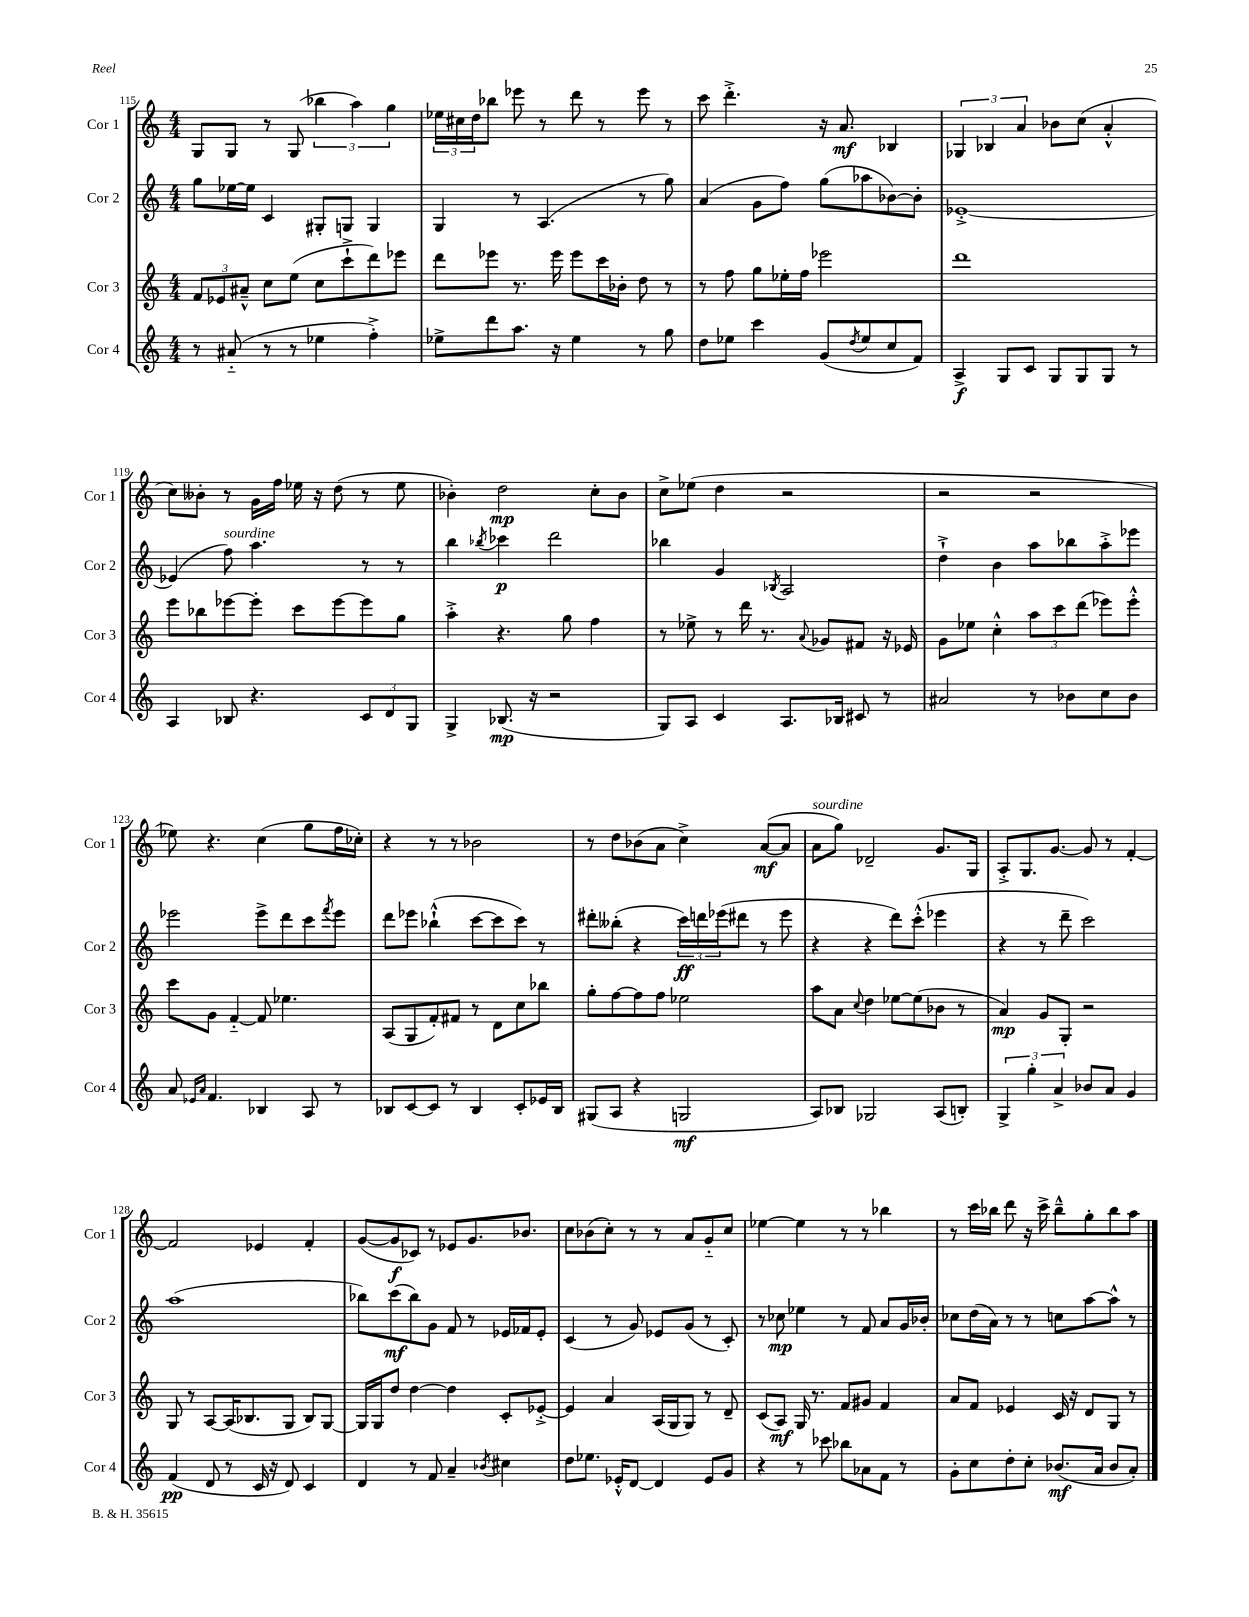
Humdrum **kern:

**kern	**dynam	**kern	**dynam	**kern	**dynam	**kern	**dynam
*part4	*part4	*part3	*part3	*part2	*part2	*part1	*part1
*staff4	*staff4	*staff3	*staff3	*staff2	*staff2	*staff1	*staff1
*I"Cor 4	*	*I"Cor 3	*	*I"Cor 2	*	*I"Cor 1	*
*I'Cor 4	*	*I'Cor 3	*	*I'Cor 2	*	*I'Cor 1	*
*clefG2	*	*clefG2	*	*clefG2	*	*clefG2	*
*k[]	*	*k[]	*	*k[]	*	*k[]	*
*M4/4	*	*M4/4	*	*M4/4	*	*M4/4	*
=115	=115	=115	=115	=115	=115	=115	=115
8r	.	12f/L	.	8gg\L	.	8G/L	.
.	.	12e-X/	.	.	.	.	.
(8a#X/	.	.	.	[16ee-X\L	.	8G/J	.
.	.	12a#X~^^/J	.	.	.	.	.
.	.	.	.	16ee-\JJ]	.	.	.
8r	.	8cc\L	.	4c/	.	8r	.
8r	.	(8ee\J	.	.	.	(8G/	.
4ee-X\	.	8cc\L	.	8G#X'/L	.	6bb-X\	.
.	.	8ccc`^\	.	8Gn/J	.	.	.
.	.	.	.	.	.	6aa\)	.
4ff'^\)	.	8ddd\)	.	4G/	.	.	.
.	.	.	.	.	.	6gg\	.
.	.	8eee-X\J	.	.	.	.	.
=116	=116	=116	=116	=116	=116	=116	=116
8ee-X^\L	.	8ddd\L	.	4G/	.	24ee-X\LL	.
.	.	.	.	.	.	24cc#X\	.
.	.	.	.	.	.	24dd\J	.
8ddd\	.	8eee-X\J	.	.	.	8bb-X\J	.
8.aa\J	.	8.r	.	8r	.	8eee-X\	.
.	.	.	.	(4.A/	.	8r	.
16r	.	16eee-\	.	.	.	.	.
4ee-\	.	8eee-\L	.	.	.	8ddd\	.
.	.	16ccc\L	.	.	.	8r	.
.	.	16b-X'\JJ	.	.	.	.	.
8r	.	8dd\	.	8r	.	8eee-\	.
8gg\	.	8r	.	8gg\)	.	8r	.
=117	=117	=117	=117	=117	=117	=117	=117
8dd\L	.	8r	.	(4a/	.	8ccc\	.
8ee-X\J	.	8ff\	.	.	.	4.ddd'^\	.
4ccc\	.	8gg\L	.	8g\L	.	.	.
.	.	16ee-X'\L	.	8ff\J)	.	.	.
.	.	16ff\JJ	.	.	.	.	.
(8g/L	.	2eee-X\	.	(8gg\L	.	16r	.
.	.	.	.	.	.	8.a/	mf
8qdd/	.	.	.	.	.	.	.
8ee-/	.	.	.	8aa-X\	.	.	.
8cc/	.	.	.	[8b-X\)	.	4B-X/	.
8f/J)	.	.	.	8b-'\J]	.	.	.
=118	=118	=118	=118	=118	=118	=118	=118
4A^/	f	1ddd	.	[1e-X'^	.	6G-X/	.
.	.	.	.	.	.	6B-X/	.
8G/L	.	.	.	.	.	.	.
.	.	.	.	.	.	6a/	.
8c/J	.	.	.	.	.	.	.
8G/L	.	.	.	.	.	8b-X\L	.
8G/	.	.	.	.	.	(8cc\J	.
8G/J	.	.	.	.	.	4a'^^/	.
8r	.	.	.	.	.	.	.
!!LO:LB:g=z
=119	=119	=119	=119	=119	=119	=119	=119
4A/	.	8eee\L	.	(4e-X/]	.	8cc\L)	.
.	.	8bb-X\	.	.	.	8b--X'\J	.
!	!	!	!	!LO:TX:a:i:t=sourdine	!	!	!
8B-X/	.	[8eee-X\	.	8ff\)	.	8r	.
4.r	.	8eee-'\J]	.	4.aa\	.	16g\LL	.
.	.	.	.	.	.	16ff\JJ	.
.	.	8ccc\L	.	.	.	16ee-X\	.
.	.	.	.	.	.	16r	.
.	.	[8eee-\	.	.	.	(8dd\	.
12c/L	.	8eee-\]	.	8r	.	8r	.
12d/	.	.	.	.	.	.	.
.	.	8gg\J	.	8r	.	8ee-\	.
12G/J	.	.	.	.	.	.	.
=120	=120	=120	=120	=120	=120	=120	=120
4G^/	.	4aa'^\	.	4bb\	.	4b-X'\)	.
.	.	.	.	8qbb-X/	.	.	.
(8.B-X/	mp	4.r	.	4ccc-X\	p	2dd\	mp
16r	.	.	.	.	.	.	.
2r	.	.	.	2ddd\	.	.	.
.	.	8gg\	.	.	.	.	.
.	.	4ff\	.	.	.	8cc'\L	.
.	.	.	.	.	.	8b-\J	.
=121	=121	=121	=121	=121	=121	=121	=121
8G/L)	.	8r	.	4bb-X\	.	8cc^\L	.
8A/J	.	8ee-X^\	.	.	.	(8ee-X\J	.
4c/	.	8r	.	4g/	.	4dd\	.
.	.	16ddd\	.	.	.	.	.
.	.	8.r	.	.	.	.	.
.	.	.	.	8qB-X/	.	.	.
8.A/L	.	.	.	2A/	.	2r	.
.	.	8qqa/	.	.	.	.	.
.	.	8g-X/L	.	.	.	.	.
16B-X/Jk	.	.	.	.	.	.	.
8c#X/	.	8f#X/J	.	.	.	.	.
8r	.	16r	.	.	.	.	.
.	.	16e-X/	.	.	.	.	.
=122	=122	=122	=122	=122	=122	=122	=122
2a#X/	.	8g\L	.	4dd`^\	.	2r	.
.	.	8ee-X\J	.	.	.	.	.
.	.	4cc'^^\	.	4b\	.	.	.
8r	.	12aa\L	.	8aa\L	.	2r	.
.	.	12ccc\	.	.	.	.	.
8b-X\L	.	.	.	8bb-X\	.	.	.
.	.	(12ddd\J	.	.	.	.	.
8cc\	.	8eee-X\L)	.	8aa'^\	.	.	.
8b-\J	.	8eee-'^^\J	.	8eee-X\J	.	.	.
!!LO:LB:g=z
=123	=123	=123	=123	=123	=123	=123	=123
8a/	.	8ccc\L	.	2eee-X\	.	8ee-X\)	.
16qqe-X/LL	.	.	.	.	.	.	.
16qqa/JJ	.	.	.	.	.	.	.
4.f/	.	8g\J	.	.	.	4.r	.
.	.	[4f/	.	.	.	.	.
4B-X/	.	8f/]	.	8eee-^\L	.	(4cc\	.
.	.	4.ee-X\	.	8ddd\	.	.	.
8A/	.	.	.	8ccc\	.	8gg\L	.
.	.	.	.	8qfff/	.	.	.
8r	.	.	.	8eee-\J	.	16ff\L	.
.	.	.	.	.	.	16cc-X'\JJ)	.
=124	=124	=124	=124	=124	=124	=124	=124
8B-X/L	.	(8A/L	.	8ddd\L	.	4r	.
[8c/	.	8G/	.	8eee-X\J	.	.	.
8c/J]	.	8f'/)	.	(4bb-X`^^\	.	8r	.
8r	.	8f#X/J	.	.	.	8r	.
4B-/	.	8r	.	[8ccc\L	.	2b-X\	.
.	.	8d\L	.	8ccc\]	.	.	.
8c'/L	.	8cc\	.	8ccc\J)	.	.	.
16e-X/L	.	8bb-X\J	.	8r	.	.	.
16B-/JJ	.	.	.	.	.	.	.
=125	=125	=125	=125	=125	=125	=125	=125
(8G#X/L	.	8gg'\L	.	8ddd#X'\L	.	8r	.
8A/J	.	[8ff\	.	(8bb--X'\J	.	8dd\L	.
4r	.	8ff\]	.	4r	.	(8b-X\	.
.	.	8ff\J	.	.	.	8a\J	.
2Gn/	mf	2ee-X\	.	24ccc\LL)	ff	4cc^\)	.
.	.	.	.	24dddn\	.	.	.
.	.	.	.	(24eee-X\J	.	.	.
.	.	.	.	8ddd#X\J	.	.	.
.	.	.	.	8r	.	([8a/L	mf
.	.	.	.	8eee-\	.	8a/J]	.
=126	=126	=126	=126	=126	=126	=126	=126
!	!	!	!	!	!	!LO:TX:a:i:t=sourdine	!
8A/L)	.	8aa\L	.	4r	.	8a\L	.
8B-X/J	.	8a\J	.	.	.	8gg\J)	.
.	.	8qqcc/	.	.	.	.	.
2G-X/	.	4dd\	.	4r	.	2d-X~/	.
.	.	[8ee-X\L	.	8ddd\L)	.	.	.
.	.	(8ee-\]	.	(8ccc'^^\J	.	.	.
(8A/L	.	8b-X\J	.	4eee-X\	.	8.g/L	.
8Bn'/J)	.	8r	.	.	.	.	.
.	.	.	.	.	.	16G/Jk	.
=127	=127	=127	=127	=127	=127	=127	=127
6G^/	.	4a/)	mp	4r	.	8A'^/L	.
.	.	.	.	.	.	8.G/	.
6gg'\	.	.	.	.	.	.	.
.	.	8g/L	.	8r	.	.	.
.	.	.	.	.	.	[8.g/J	.
6a^/	.	.	.	.	.	.	.
.	.	8G'/J	.	8ddd~\	.	.	.
8b-X/L	.	2r	.	2ccc\)	.	8g/]	.
8a/J	.	.	.	.	.	8r	.
4g/	.	.	.	.	.	[4f'/	.
!!LO:LB:g=z
=128	=128	=128	=128	=128	=128	=128	=128
(4f/	pp	8G/	.	(1aa	.	2f/]	.
.	.	8r	.	.	.	.	.
8d/	.	[8A/L	.	.	.	.	.
8r	.	(16A/K]	.	.	.	.	.
.	.	8.B-X/	.	.	.	.	.
16c/	.	.	.	.	.	4e-X/	.
16r	.	.	.	.	.	.	.
8d/)	.	8G/J	.	.	.	.	.
4c/	.	8B-/L)	.	.	.	4f'/	.
.	.	[8G/J	.	.	.	.	.
=129	=129	=129	=129	=129	=129	=129	=129
4d/	.	16G/LL]	.	8bb-X\L)	.	([8g/L	.
.	.	16G/J	.	.	.	.	.
.	.	8dd/J	.	(8ccc\	mf	8g/]	f
8r	.	[4dd\	.	8bb-\)	.	8c-X/J)	.
8f/	.	.	.	8g\J	.	8r	.
4a~/	.	4dd\]	.	8f/	.	8e-X/L	.
.	.	.	.	8r	.	8.g/	.
8qb-X/	.	.	.	.	.	.	.
4cc#X\	.	8c'/L	.	16e-X/LL	.	.	.
.	.	.	.	16f-X/J	.	8.b-X/J	.
.	.	[8e-X'^/J	.	8e-'/J	.	.	.
=130	=130	=130	=130	=130	=130	=130	=130
8dd\L	.	4e-/]	.	(4c/	.	8cc\L	.
8.ee-X\J	.	.	.	.	.	(8b-X\	.
.	.	4a/	.	8r	.	8cc'\J)	.
16e-X'^^/KL	.	.	.	.	.	.	.
[8d/J	.	.	.	8g/)	.	8r	.
4d/]	.	(16A/LL	.	8e-X/L	.	8r	.
.	.	16G/J	.	.	.	.	.
.	.	8G/J)	.	(8g/J	.	8a/L	.
8e-/L	.	8r	.	8r	.	8g/	.
8g/J	.	8d~/	.	8c'/)	.	8cc/J	.
=131	=131	=131	=131	=131	=131	=131	=131
4r	.	(8c/L	.	8r	.	[4ee-X\	.
.	.	8A/J)	mf	8cc-X\	mp	.	.
8r	.	16G/	.	4ee-X\	.	4ee-\]	.
.	.	8.r	.	.	.	.	.
8ccc-X\	.	.	.	.	.	.	.
8bb-X\L	.	8f/L	.	8r	.	8r	.
8a-X\	.	8g#X/J	.	8f/	.	8r	.
8f\J	.	4f/	.	8a/L	.	4bb-X\	.
8r	.	.	.	16g/L	.	.	.
.	.	.	.	16b-X'/JJ	.	.	.
=132	=132	=132	=132	=132	=132	=132	=132
8g'\L	.	8a/L	.	8cc-X\L	.	8r	.
8cc\	.	8f/J	.	(16dd\L	.	16ccc\LL	.
.	.	.	.	16a\JJ)	.	16bb-X\JJ	.
8dd'\	.	4e-X/	.	8r	.	8ddd\	.
8cc'\J	.	.	.	8r	.	16r	.
.	.	.	.	.	.	16ccc^\	.
(8.b-X/L	mf	16c/	.	8ccn\L	.	8bb-~^^\L	.
.	.	16r	.	.	.	.	.
.	.	8d/L	.	[8aa\	.	8gg'\	.
16a/Jk	.	.	.	.	.	.	.
8b-/L	.	8G/J	.	8aa^^\J]	.	8bb-\	.
8a'/J)	.	8r	.	8r	.	8aa\J	.
==	==	==	==	==	==	==	==
*-	*-	*-	*-	*-	*-	*-	*-
